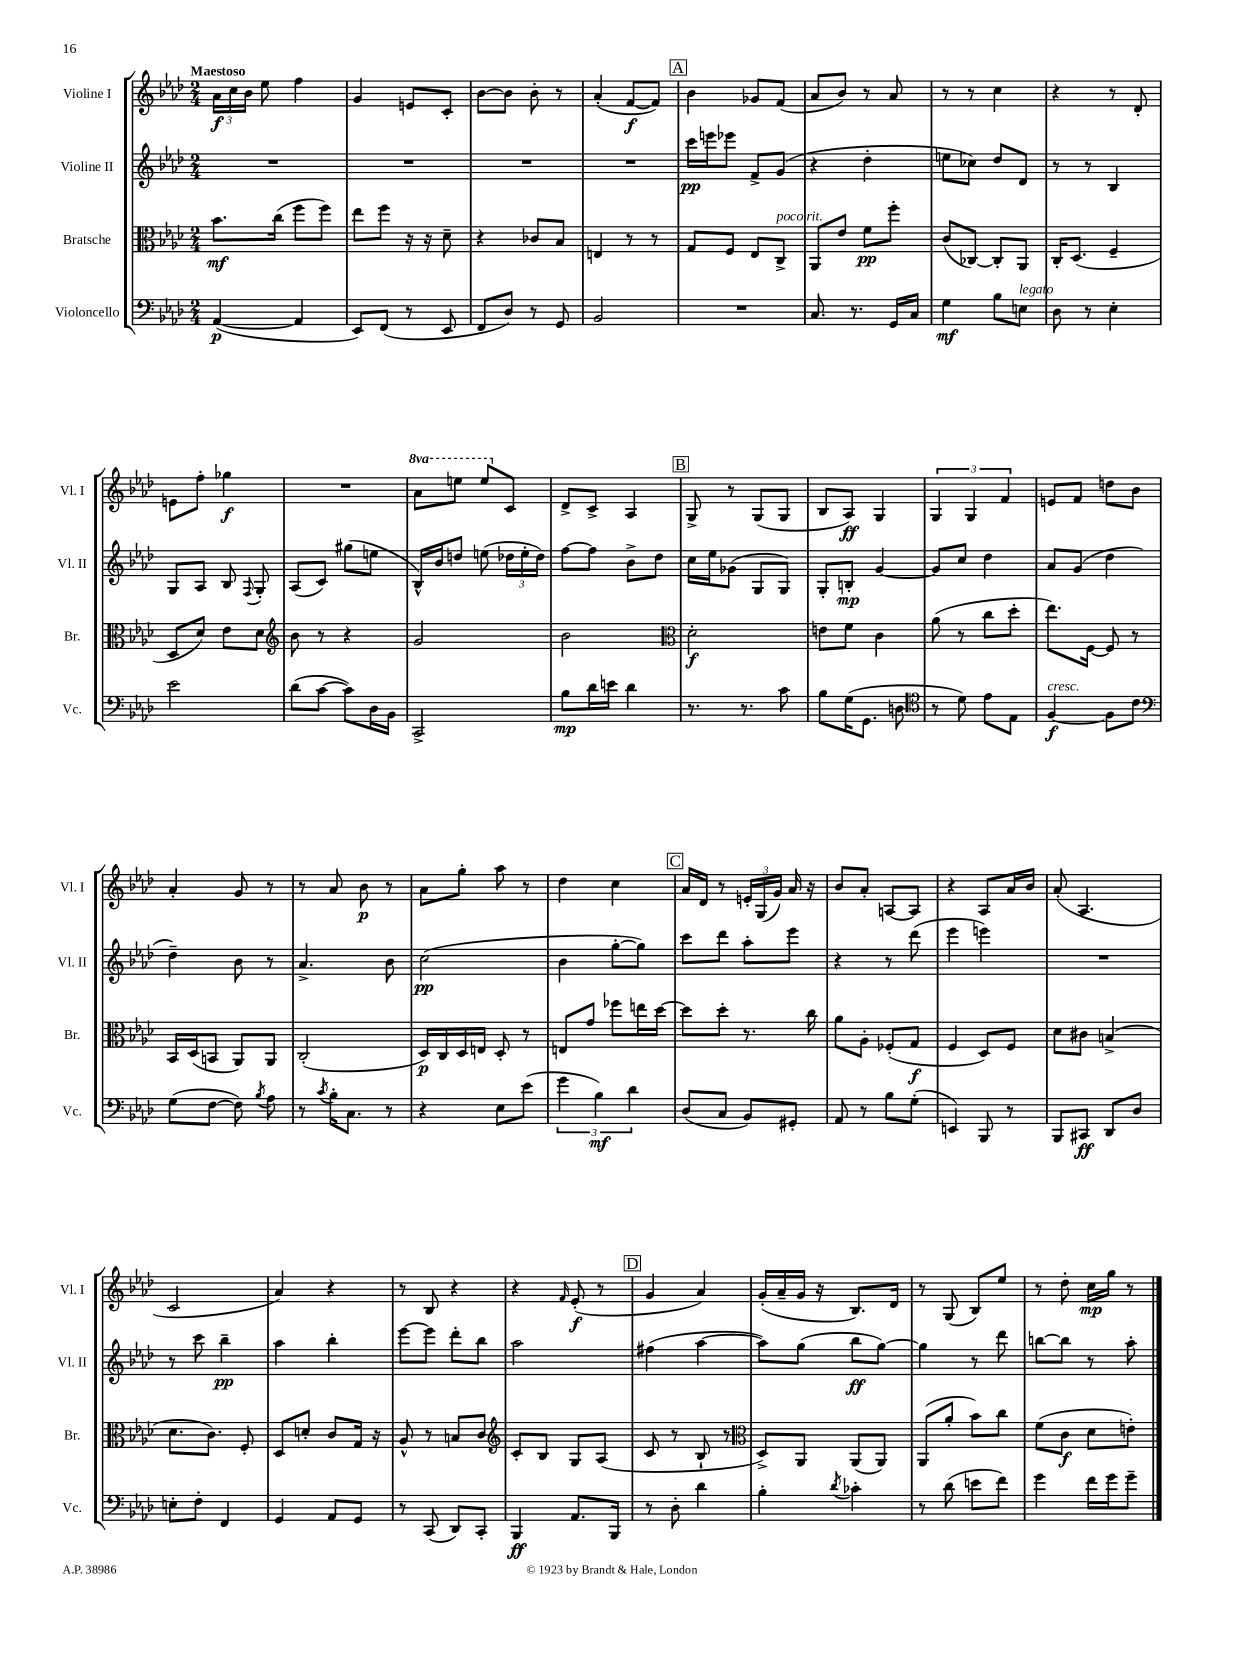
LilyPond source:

<<
\new StaffGroup <<
\new Staff = "s0" \with { instrumentName = "Violine I" shortInstrumentName = "Vl. I" } {
    \clef treble \key aes \major \numericTimeSignature \time 2/4 \set Staff.ottavationMarkups = #ottavation-simple-ordinals \tempo "Maestoso"
    \autoBeamOff \tuplet 3/2 { aes'16[\f c''16 bes'16] } ees''8 f''4 |
    g'4 e'8[ c'8]-. |
    bes'8[~ bes'8] bes'8-. r8 |
    aes'4-.( f'8[~\f f'8]) |
    \mark \markup { \box "A" } bes'4 ges'8[ f'8]( |
    aes'8[ bes'8]) r8 aes'8 |
    r8 r8 c''4 |
    r4 r8 des'8-. |
    e'8[ f''8]-. ges''4\f |
    R2 |
    \ottava #1 aes''8[ e'''8] e'''8[ \ottava #0 c'8] |
    des'8[-> c'8]-> aes4 |
    \mark \markup { \box "B" } g8-> r8 g8[( g8] |
    bes8[ aes8]\ff) g4 |
    \tuplet 3/2 { g4 g4 f'4 } |
    e'8[ f'8] d''8[ bes'8] |
    aes'4-. g'8 r8 |
    r8 aes'8 bes'8\p r8 |
    aes'8[ g''8]-. aes''8 r8 |
    des''4 c''4 |
    \mark \markup { \box "C" } aes'16[ des'16] r8 \tuplet 3/2 { e'16[-. g16( g'16]) } aes'16 r16 |
    bes'8[ aes'8]-. a8[~ a8] |
    r4 aes8[ aes'16 bes'16] |
    aes'8-.( aes4. |
    c'2 |
    aes'4) r4 |
    r8 bes8 r4 |
    r4 \grace { f'16 } ees'8-.\f( r8 |
    \mark \markup { \box "D" } g'4 aes'4) |
    g'16[-.( aes'16-- g'16] r16 bes8.[) des'16] |
    r8 g8( bes8[) ees''8] |
    r8 des''8-. c''16[\mp g''16] r8 \bar "|." |
}
\new Staff = "s1" \with { instrumentName = "Violine II" shortInstrumentName = "Vl. II" } {
    \clef treble \key aes \major \numericTimeSignature \time 2/4
    \autoBeamOff R2 |
    R2 |
    R2 |
    R2 |
    \mark \markup { \box "A" } c'''16[\pp e'''16 ees'''8] f'8[-> g'8]( |
    r4 des''4-. |
    e''8[ ces''8]) des''8[ des'8] |
    r8 r8 bes4 |
    g8[ aes8] bes8 \appoggiatura { f8 } g8-. |
    aes8[( c'8]) gis''8[( e''8] |
    bes16[-^) bes'16 d''8] e''8( \tuplet 3/2 { des''16[ e''16-. des''16]) } |
    f''8[~ f''8] bes'8[-> des''8] |
    \mark \markup { \box "B" } c''16[ ees''16 ges'8]( g8[ g8]) |
    g8[-. b8]-.\mp g'4~ |
    g'8[ c''8] des''4 |
    aes'8[ g'8]( des''4 |
    des''4--) bes'8 r8 |
    aes'4.-> bes'8 |
    c''2\pp( |
    bes'4 g''8[~-. g''8]) |
    \mark \markup { \box "C" } c'''8[ des'''8] aes''8[-. ees'''8] |
    r4 r8 des'''8( |
    ees'''4 e'''4) |
    R2 |
    r8 c'''8 bes''4--\pp |
    aes''4 bes''4-. |
    ees'''8[~ ees'''8] des'''8[-. bes''8] |
    aes''2 |
    \mark \markup { \box "D" } fis''4( aes''4~ |
    aes''8[) g''8]( bes''8[\ff g''8]~) |
    g''4 r8 des'''8 |
    b''8[~ b''8] r8 aes''8-. \bar "|." |
}
\new Staff = "s2" \with { instrumentName = "Bratsche" shortInstrumentName = "Br." } {
    \clef alto \key aes \major \numericTimeSignature \time 2/4
    \autoBeamOff bes'8.[\mf c''16]( f''8[ f''8]) |
    ees''8[ f''8] r16 r16 des'8-- |
    r4 ces'8[ bes8] |
    e4 r8 r8 |
    \mark \markup { \box "A" } g8[ f8] ees8[ c8]->^\markup { \italic "poco rit." } |
    aes,8[ ees'8] f'8[\pp f''8]-. |
    c'8[( ces8]~) ces8[-. aes,8] |
    c16[-. des8.]( f4-- |
    des8[ des'8]) ees'8[ des'8] |
    \clef treble bes'8 r8 r4 |
    g'2 |
    bes'2 |
    \mark \markup { \box "B" } \clef alto des'2-.\f |
    e'8[ f'8] c'4 |
    aes'8( r8 c''8[ des''8]-. |
    ees''8.[) f16]~ f8 r8 |
    bes,16[ des16( b,8] aes,8[) aes,8] |
    c2-.( |
    des16[\p) c16 des16 e16] des8-. r8 |
    e8[ g'8] fes''8[ e''16 des''16]~ |
    \mark \markup { \box "C" } des''8[ des''8]-. r8. c''16 |
    aes'8[ aes8]-. fes8[-.( g8]\f |
    f4 des8[) f8] |
    des'8[ cis'8] b4->( |
    des'8.[ c'8.]) f8-. |
    des8[ d'8]-. c'8[ g16] r16 |
    aes8-^ r8 b8[ c'8] |
    \clef treble c'8[-. bes8] g8[ aes8]( |
    \mark \markup { \box "D" } c'8 r8 bes8-! r8 |
    \clef alto des8[->) aes,8] aes,8[( aes,8]) |
    aes,8[( aes'8]-. bes'8[) c''8] |
    f'8[( c'8]\f des'8[ e'8]-.) \bar "|." |
}
\new Staff = "s3" \with { instrumentName = "Violoncello" shortInstrumentName = "Vc." } {
    \clef bass \key aes \major \numericTimeSignature \time 2/4
    \autoBeamOff aes,4~\p( aes,4 |
    ees,8[) f,8]( r8 ees,8 |
    f,8[ des8]) r8 g,8 |
    bes,2 |
    \mark \markup { \box "A" } R2 |
    c8. r8. g,16[ c16] |
    g4\mf bes8[ e8]^\markup { \italic "legato" } |
    des8 r8 ees4-. |
    ees'2 |
    des'8[( c'8]~ c'8[) des16 bes,16] |
    c,2-> |
    bes8[\mp des'16 e'16] des'4 |
    \mark \markup { \box "B" } r8. r8. c'8 |
    bes8[ g16( g,8.] d8 |
    \clef tenor r8 des'8) ees'8[ ees8] |
    f4~\f^\markup { \italic "cresc." } f8[ c'8] |
    \clef bass g8[( f8]~ f8) \acciaccatura { bes8 } aes8 |
    r8 \acciaccatura { c'8 } bes16[-. c8.] r8 |
    r4 ees8[ ees'8]( |
    \tuplet 3/2 { g'4 bes4\mf) des'4 } |
    \mark \markup { \box "C" } des8[( c8] bes,8[) gis,8]-. |
    aes,8 r8 bes8[ g8]-.( |
    e,4) bes,,8 r8 |
    bes,,8[ cis,8]\ff des,8[ des8] |
    e8[-. f8]-. f,4 |
    g,4 aes,8[ g,8] |
    r8 c,8( des,8[) c,8]-. |
    bes,,4\ff aes,8.[ bes,,16] |
    \mark \markup { \box "D" } r8 des8-. des'4 |
    bes4-. \acciaccatura { des'8 } ces'4-. |
    r8 des'8( e'8[ f'8]) |
    g'4 f'16[ g'16 g'8]-- \bar "|." |
}
>>
>>
\layout { \context { \Score \remove "Bar_number_engraver" } }
